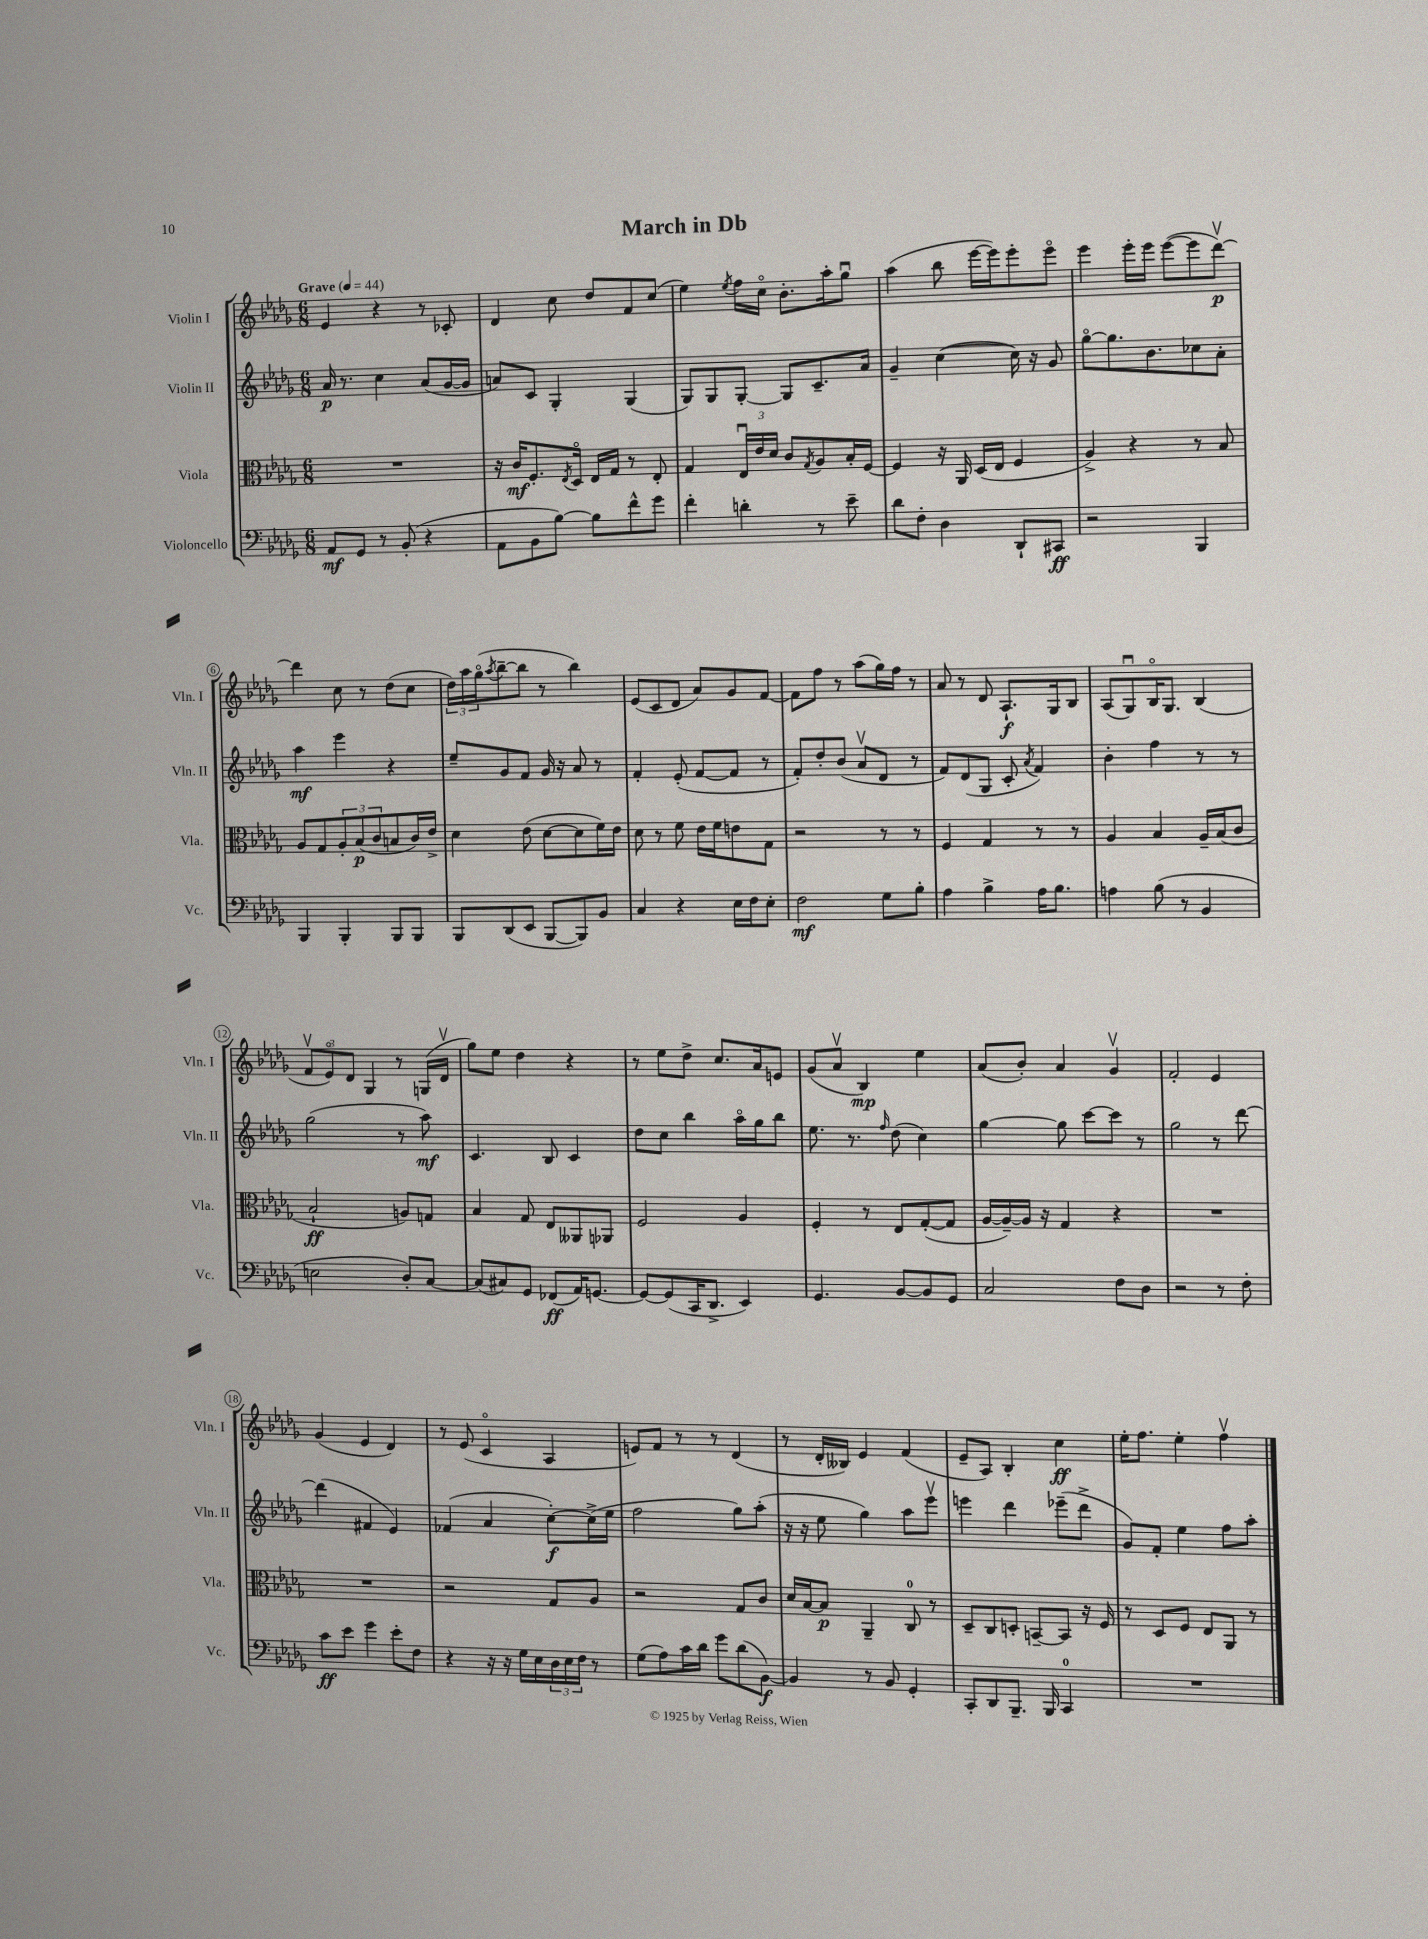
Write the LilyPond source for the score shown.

\header { title = "March in Db" }
<<
\new StaffGroup <<
\new Staff = "s0" \with { instrumentName = "Violin I" shortInstrumentName = "Vln. I" } {
    \clef treble \key des \major \numericTimeSignature \time 6/8 \tempo "Grave" 4 = 44
    ees'4 r4 r8 ces'8-. |
    des'4 c''8 des''8 f'8 c''8( |
    ees''4) \acciaccatura { ees''8 } f''16 c''16\flageolet bes'8.-. aes''16-. ges''8\downbow |
    aes''4( bes''8 ees'''16~ ees'''16) ees'''8-. ees'''8\flageolet |
    ees'''4 ees'''16-. ees'''16 ees'''8~( ees'''8 des'''8~\upbow\p) |
    des'''4 c''8 r8 des''8( c''8 |
    \tuplet 3/2 { des''16) aes''16 ges''16\flageolet( } \acciaccatura { aes''8 } bes''8~-- bes''8 r8 bes''4) |
    ees'8( c'8 des'8 aes'8) ges'8 f'8~ |
    f'8 f''8 r8 aes''8( ges''16) f''16 r8 |
    aes'8 r8 des'8 aes8.-!\f ges16 bes8 |
    aes8( ges8\downbow) bes16\flageolet ges8. bes4( |
    \tuplet 3/2 { f'8\upbow ees'8\flageolet) des'8 } ges4 r8 g16( des'16\upbow |
    ges''8) ees''8 des''4 r4 |
    r8 ees''8 des''8-> c''8. aes'16 e'8 |
    ges'8( aes'8\upbow bes4\mp) ees''4 |
    aes'8( bes'8-.) aes'4 ges'4\upbow |
    f'2-. ees'4 |
    ges'4( ees'4 des'4) |
    r8 ees'8( c'4\flageolet aes4 |
    e'8) f'8 r8 r8 des'4( |
    r8 des'16-. beses16) ees'4 f'4( |
    ees'8-- aes8) bes4-. c''4\ff |
    ees''16-. f''8. ees''4-. f''4\upbow \bar "|." |
}
\new Staff = "s1" \with { instrumentName = "Violin II" shortInstrumentName = "Vln. II" } {
    \clef treble \key des \major \numericTimeSignature \time 6/8
    aes'16\p r8. c''4 aes'8( ges'16~ ges'16 |
    a'8) c'8 ges4-. ges4( |
    ges8) ges8 ges8~-. ges8 c'8.-- aes'16 |
    ges'4-- c''4~( c''16) r16 ges'8 |
    ges''8~\flageolet ges''8. bes'8. ces''8 aes'8-. |
    aes''4\mf ees'''4 r4 |
    ees''8-- ges'8 f'8 ges'16 r16 aes'8 r8 |
    f'4-. ees'8-.( f'8~ f'8 r8 |
    f'8-.) des''8-. bes'8( aes'8\upbow des'8 r8 |
    f'8) des'8( ges8 c'8-. \acciaccatura { aes'8 } f'4) |
    bes'4-. f''4 r8 r8 |
    ges''2( r8 aes''8\mf) |
    c'4. bes8 c'4 |
    des''8 c''8 bes''4 aes''16\flageolet ges''16 bes''8 |
    ees''8. r8. \grace { f''16 } des''8( c''4) |
    ges''4~ ges''8 c'''8~ c'''8 r8 |
    ges''2 r8 des'''8~ |
    des'''4( fis'4 ees'4) |
    fes'4( aes'4 c''8~-.\f) c''16->( ees''16 |
    f''2 ges''8) aes''8-.( |
    r16 r16 ees''8 ges''4) aes''8 ees'''8\upbow |
    e'''4 des'''4 ees'''8--( des'''8-> |
    ges'8) f'8-. ees''4 f''8 aes''8-. \bar "|." |
}
\new Staff = "s2" \with { instrumentName = "Viola" shortInstrumentName = "Vla." } {
    \clef alto \key des \major \numericTimeSignature \time 6/8
    R2. |
    r16 c'16\mf f8.-. \acciaccatura { ees8 } des16\flageolet ees16 ges16 r8 ees8-. |
    ges4 \tuplet 3/2 { ees16\downbow ees'16 des'16 } c'8 \acciaccatura { ges8 } aes8 bes16-. f16~ |
    f4 r16 aes,16 des16( ees16 f4 |
    aes4->) r4 r8 bes8 |
    aes8 ges8 \tuplet 3/2 { aes8-. bes8\p( c'8 } b8 c'16) ees'16-> |
    des'4 ees'8( des'8~ des'8 f'16) ees'16 |
    des'8 r8 f'8 ees'16 f'16 e'8 ges8 |
    r2 r8 r8 |
    f4 ges4 r8 r8 |
    aes4 bes4 aes16-- bes16( c'8 |
    bes2-!\ff a8) g8 |
    bes4 ges8 ees8 aeses,8 aes,8 |
    f2 aes4 |
    f4-. r8 ees8 ges8~-.( ges8 |
    aes16~ aes16~--) aes16 r16 ges4 r4 |
    R2. |
    R2. |
    r2 ges8 aes8 |
    r2 ges8 c'8 |
    des'16 bes16~ bes8\p aes,4-- c8-0 r8 |
    des8-- c8 d8-. b,8~-- b,8 r16 f16 |
    r8 des8 f8 ees8 aes,8 r8 \bar "|." |
}
\new Staff = "s3" \with { instrumentName = "Violoncello" shortInstrumentName = "Vc." } {
    \clef bass \key des \major \numericTimeSignature \time 6/8
    aes,8\mf ges,8 r8 bes,8-.( r4 |
    aes,8 bes,8 bes8~) bes8 f'8-^ ges'8 |
    f'4-. d'4-. r8 ees'8-- |
    des'8 f8-. des4 des,8-! cis,8\ff |
    r2 bes,,4 |
    bes,,4 bes,,4-. bes,,8 bes,,8 |
    bes,,8 des,8( ees,8 bes,,8~ bes,,8) bes,8 |
    c4 r4 ees16 f16 ees8-. |
    f2\mf ges8 bes8-. |
    aes4 bes4-> aes16 bes8. |
    a4 bes8( r8 bes,4 |
    e2 des8-.) c8~ |
    c8( cis8) ges,8 fes,8\ff( aes,16) g,8.~ |
    g,8~ g,8( c,16 des,8.-> ees,4) |
    ges,4. bes,8~ bes,8 ges,8 |
    c2 f8 des8 |
    r2 r8 f8-. |
    c'8\ff ees'8 ges'4 ees'8-. f8 |
    r4 r16 r16 ges16 ees16 \tuplet 3/2 { des16 ees16 f16 } r8 |
    ges8( aes8) c'16 des'16 ges'8 des'8( bes,8~\f) |
    bes,4 r8 bes,8 ges,4-. |
    c,8-. des,8 bes,,8.-- bes,,16 c,4-0 |
    R2. \bar "|." |
}
>>
>>
\layout { \context { \Score \override BarNumber.stencil = #(make-stencil-circler 0.1 0.3 ly:text-interface::print) } }
